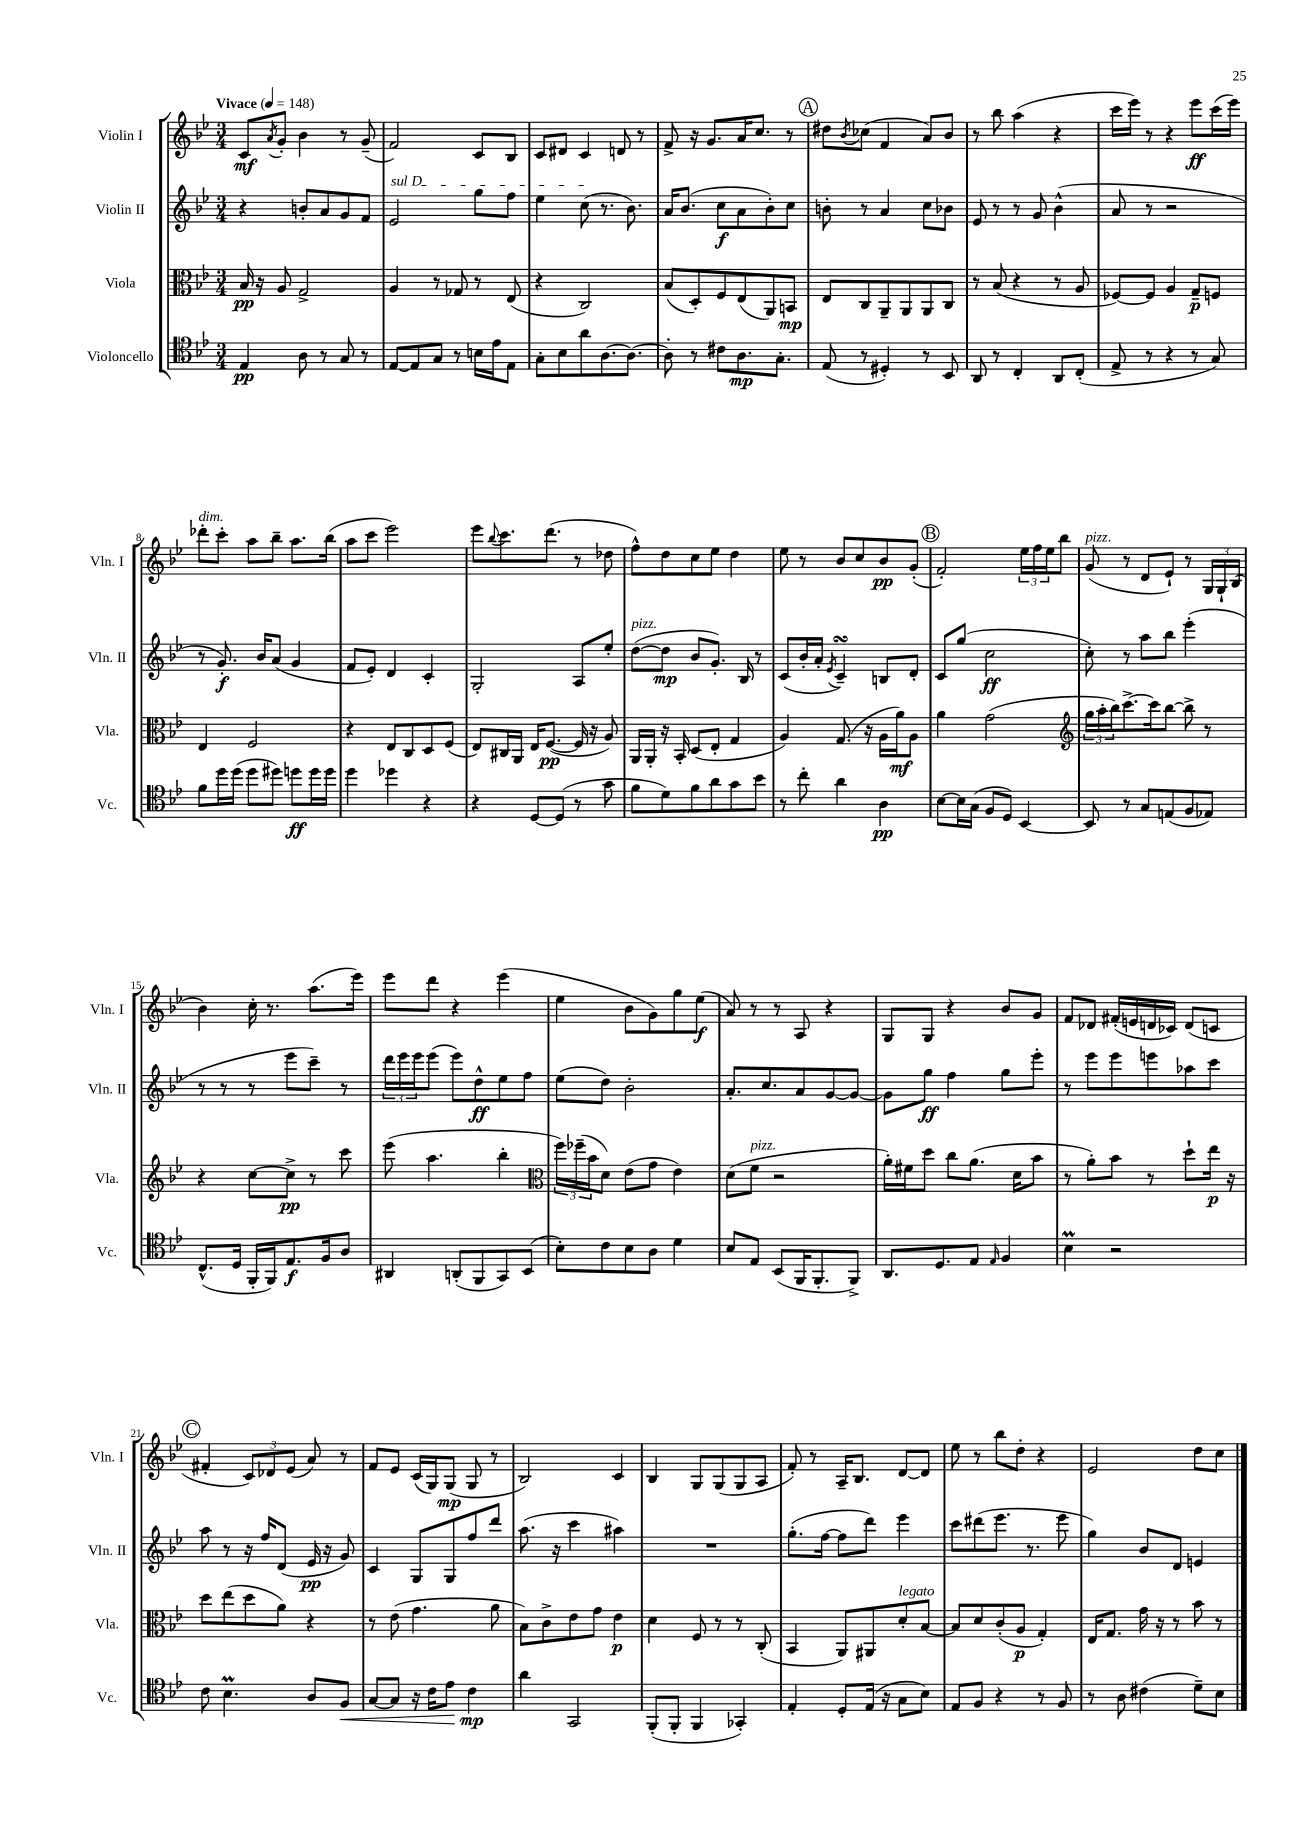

**kern	**kern	**kern	**kern
*staff4	*staff3	*staff2	*staff1
*clefC4	*clefC3	*clefG2	*clefG2
*k[b-e-]	*k[b-e-]	*k[b-e-]	*k[b-e-]
*M3/4	*M3/4	*M3/4	*M3/4
*MM148	*MM148	*MM148	*MM148
4E-	16B-	4r	8c
.	16r	.	.
.	.	.	8qa
.	8A	.	8g'
8A	2G^	8b'	4b-
8r	.	8a	.
8G	.	8g	8r
8r	.	8f	(8g~
=	=	=	=
[8E-	4A	2e-	2f)
8E-]	.	.	.
8G	8r	.	.
8r	8G-	.	.
16B	8r	8gg	8c
16e-	.	.	.
8E-	(8E-	8ff	8B-
=	=	=	=
8G'	4r	4ee-	8c
8B-	.	.	8d#
8a	2C)	(8cc	4c
[8.A	.	8.r	.
.	.	.	8d
8.A_	.	8.b-)	.
.	.	.	8r
=	=	=	=
8A']	(8B-	16a	8f^
.	.	(8.b-	.
8r	8D')	.	16r
.	.	.	8.g
8c#	8F	8cc	.
8.A	(8E-	8a	16a
.	.	.	8.cc
.	8AA)	8b-')	.
8.G'	.	.	.
.	8BB	8cc	8r
=	=	=	=
(8E-	8E-	8b'	8dd#
.	.	.	8qb-
8r	8C	8r	(8cc-
4D#')	8AA~	4a	4f
.	8AA	.	.
8r	8AA	8cc	8a)
8BB-	8C	8b-	8b-
=	=	=	=
8AA	8r	8e-	8r
8r	(8B-	8r	8bb-
4C'	4r	8r	(4aa
.	.	8g	.
8AA	8r	(4b-^^	4r
(8C'	8A	.	.
=	=	=	=
8E-^	[8F-)	8a	16ccc
.	.	.	16eee-)
8r	8F-]	8r	8r
4r	4A	2r	4r
8r	8G~	.	8eee-
8G)	8F	.	(16ccc
.	.	.	16eee-)
=	=	=	=
8f	4E-	8r	8ddd-'
16dd	.	8.g')	8ccc'
(16dd	.	.	.
8dd	2F	.	8aa
.	.	16b-	.
8dd#)	.	(8a	8bb-~
8dd	.	4g	8.aa
16dd	.	.	.
16dd	.	.	(16bb-
=	=	=	=
4dd	4r	8f	8aa
.	.	8e-')	8ccc
4dd-	8E-	4d	2eee-)
.	8C	.	.
4r	8D	4c'	.
.	(8F	.	.
=	=	=	=
4r	8E-)	2G'	8eee-
.	.	.	8qqbb-
.	16C#	.	8.ccc
.	16AA	.	.
[8D	16E-	.	.
.	([8.F	.	(8.ddd
(8D]	.	.	.
8r	16F]	8A	8r
.	16r	.	.
8g	8A)	8ee-'	8dd-
=	=	=	=
8f	16AA	([8dd	8ff^^)
.	16AA'	.	.
8d)	16r	8dd]	8dd
.	16BB-'	.	.
8f	(8D	8b-	8cc
8a	8E-'	8.g')	8ee-
8g	4G	.	4dd
.	.	16B-	.
8b-	.	8r	.
=	=	=	=
8r	4A)	(8c	8ee-
8cc'	.	16b-'	8r
.	.	16a'	.
.	.	8qe-	.
4a	(8.G	4c~)	8b-
.	.	.	8cc
.	16r	.	.
4A	16A	8B	8b-
.	16a)	.	.
.	8A	8d'	(8g'
=	=	=	=
[8B-	4a	8c	2f')
16B-]	.	(8gg	.
(16G	.	.	.
8F	(2g	2cc	.
8D)	.	.	.
[4BB-	.	.	24ee-
.	.	.	24ff
.	.	.	24ee-
.	.	.	8bb-
=	=	=	=
*	*clefG2	*	*
8BB-]	24gg	8cc')	(8g
.	24aa'	.	.
.	24bb-)	.	.
8r	[8.ccc^	8r	8r
8G	.	8aa	8d
.	16ccc]	.	.
(8E	[8bb-	8bb-	8e-`)
8F	8bb-^]	(4eee-'	8r
8E-)	8r	.	24G
.	.	.	24G`
.	.	.	(24B-
=	=	=	=
(8.C^^	4r	8r	4b-)
.	.	8r	.
16D	.	.	.
16FF'	[8cc	8r	16cc'
16FF)	.	.	8.r
8.E-	8cc^]	8eee-	.
.	8r	8ccc~)	(8.aa
16F	.	.	.
8A	8ccc	8r	.
.	.	.	16eee-)
=	=	=	=
4AA#	(8eee-	24ddd	8eee-
.	.	24eee-	.
.	.	24eee-	.
.	4.aa	(8eee-	8ddd
(8AA'	.	8eee-)	4r
8FF	.	8dd^^	.
8GG)	4bb-'	8ee-	(4eee-
(8BB-	.	8ff	.
=	=	=	=
*	*clefC3	*	*
8B-')	24ff)	(8ee-	4ee-
.	(24ff-~	.	.
.	24b-	.	.
8c	8d)	8dd)	.
8B-	(8e-	2b-'	8b-
8A	8g	.	8g)
4d	4e-)	.	8gg
.	.	.	(8ee-
=	=	=	=
8B-	(8d	8.a'	8a)
8E-	8f	.	8r
.	.	8.cc	.
(8BB-	2r	.	8r
16FF	.	8a	8A
8.FF'	.	.	.
.	.	[8g	4r
8FF^)	.	8g_	.
=	=	=	=
8.AA	16a')	8g]	8G
.	16f#	.	.
.	8dd	8gg	8G
8.D	.	.	.
.	8cc	4ff	4r
8E-	(8.a	.	.
16qqE-	.	.	.
4F	.	8gg	8b-
.	16d	.	.
.	8b-	8eee-'	8g
=	=	=	=
4B-	8r	8r	8f
.	8a')	8eee-	8d-
2r	8b-	8eee-	(16f#'
.	.	.	16e
.	8r	8eee	16d
.	.	.	16c-)
.	8dd`	8aa-	(8d
.	16ee-	8ccc	8c
.	16r	.	.
=	=	=	=
8c	8dd	8aa	4f#'
4.B-	(8ee-	8r	.
.	8dd	16r	12c)
.	.	16ff	.
.	.	.	12d-
.	8a)	(8d	.
.	.	.	(12e-
8A	4r	16e-	8a)
.	.	16r	.
8F	.	8g)	8r
=	=	=	=
[8G	8r	4c	8f
8G]	(8e-	.	8e-
16r	4.g	8G	(16c
16c	.	.	16G)
8e-	.	8G	(8G
4c	.	8ff	8G
.	8a	8ddd	8r
=	=	=	=
4a	8B-)	(8.aa	2B-)
.	8c^	.	.
.	.	16r	.
2GG	8e-	4ccc	.
.	8g	.	.
.	4e-	4aa#)	4c
=	=	=	=
(8FF'	4d	2.r	4B-
8FF'	.	.	.
4FF	8F	.	8G
.	8r	.	(8G
4GG-')	8r	.	8G
.	(8C'	.	8A
=	=	=	=
4E-'	4BB-	(8.gg'	8f')
.	.	.	8r
.	.	[16ff	.
8D'	8AA)	8ff]	16A~
.	.	.	8.B-
(16E-	8AA#	8ddd)	.
16r	.	.	.
8G	8d'	4eee-	[8d
8B-)	[8B-	.	8d]
=	=	=	=
8E-	8B-]	8ccc	8ee-
8F	8d	(8ddd#	8r
4r	(8c'	8.eee-	8bb-
.	8A	.	8dd'
.	.	8.r	.
8r	4G')	.	4r
8F	.	8eee-	.
=	=	=	=
8r	16E-	4gg)	2e-
.	8.G	.	.
8A	.	.	.
(4c#	16g	8b-	.
.	16r	.	.
.	8r	8d	.
8d~)	8b-	4e	8dd
8B-	8r	.	8cc
==	==	==	==
*-	*-	*-	*-
